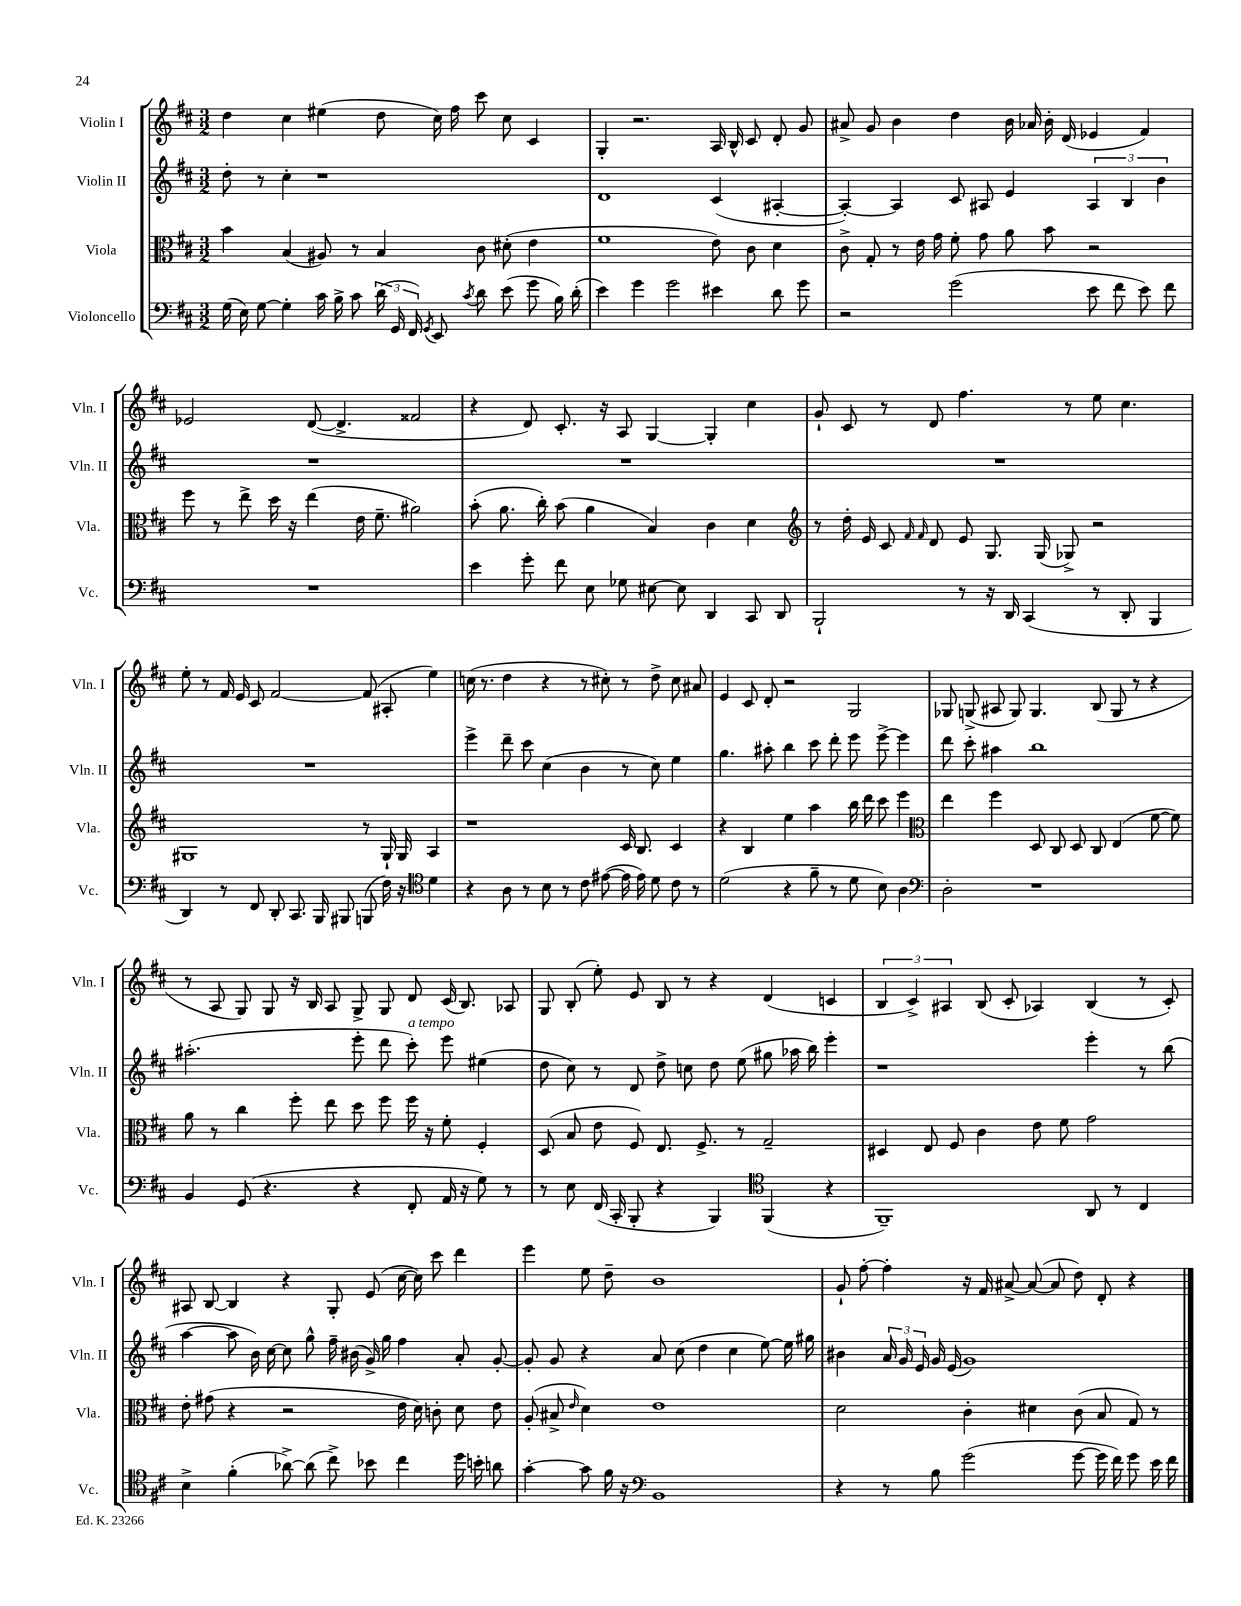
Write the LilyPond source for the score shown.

<<
\new StaffGroup <<
\new Staff = "s0" \with { instrumentName = "Violin I" shortInstrumentName = "Vln. I" } {
    \clef treble \key d \major \numericTimeSignature \time 3/2
    \autoBeamOff d''4 cis''4 eis''4( d''8 cis''16) fis''16 cis'''8 cis''8 cis'4 |
    g4-. r2. a16 b16-^ cis'8 d'8-. g'8 |
    ais'8-> g'8 b'4 d''4 b'16 aes'16 b'16-. d'16( ees'4 fis'4) |
    ees'2 d'8~( d'4.-> fisis'2 |
    r4 d'8) cis'8.-. r16 a8 g4~ g4-. cis''4 |
    g'8-! cis'8 r8 d'8 fis''4. r8 e''8 cis''4. |
    e''8-. r8 fis'16 e'16 cis'8 fis'2~ fis'8( ais8-. e''4) |
    c''16( r8. d''4 r4 r8 cis''8-.) r8 d''8-> cis''8 ais'8 |
    e'4 cis'8 d'8-. r2 g2 |
    ges8 g8->( ais8 g8) g4. b8( g8 r8 r4 |
    r8 a8 g8) g8 r16 b16 a8 g8-> g8 d'8 cis'16( b8.) aes8 |
    g8 b8-.( e''8-.) e'8 b8 r8 r4 d'4( c'4 |
    \tuplet 3/2 { b4 cis'4->) ais4 } b8( cis'8-. aes4) b4( r8 cis'8-.) |
    ais8 b8~ b4 r4 g8-. e'8( cis''16~ cis''16) cis'''8 d'''4 |
    e'''4 e''8 d''8-- b'1 |
    g'8-! fis''8~-. fis''4-. r16 fis'16 ais'8~-> ais'8~( ais'8 d''8) d'8-. r4 \bar "|." |
}
\new Staff = "s1" \with { instrumentName = "Violin II" shortInstrumentName = "Vln. II" } {
    \clef treble \key d \major \numericTimeSignature \time 3/2
    \autoBeamOff d''8-. r8 cis''4-. r1 |
    d'1 cis'4( ais4~-. |
    ais4~-.) ais4 cis'8 ais8 e'4 \tuplet 3/2 { ais4 b4 b'4 } |
    R1. |
    R1. |
    R1. |
    R1. |
    e'''4-> d'''8-- cis'''8 cis''4( b'4 r8 cis''8) e''4 |
    g''4. ais''8-. b''4 cis'''8 d'''8-. e'''8 e'''8~-> e'''4 |
    d'''8 cis'''8-. ais''4 b''1 |
    ais''2.-.( e'''8-. d'''8 cis'''8-.^\markup { \italic "a tempo" }) e'''8 eis''4( |
    d''8 cis''8) r8 d'8 d''8-> c''8 d''8 e''8( gis''8 aes''16 b''16) e'''4-. |
    r1 e'''4-. r8 b''8( |
    a''4~ a''8 b'16) cis''16~ cis''8 g''8-^ fis''16-- bis'16( g'16->) g''16 fis''4 a'8-. g'8~-. |
    g'8-. g'8 r4 a'8 cis''8( d''4 cis''4 e''8~) e''16 gis''16 |
    bis'4 \tuplet 3/2 { a'16 g'16 e'16 } g'16 e'16( g'1) \bar "|." |
}
\new Staff = "s2" \with { instrumentName = "Viola" shortInstrumentName = "Vla." } {
    \clef alto \key d \major \numericTimeSignature \time 3/2
    \autoBeamOff b'4 b4( ais8) r8 b4 cis'8 dis'8-.( e'4 |
    fis'1 e'8) cis'8 d'4 |
    cis'8-> g8-. r8 e'16 g'16 fis'8-. g'8 a'8 b'8 r2 |
    fis''8 r8 e''8-> d''16 r16 e''4( e'16 fis'8.-- ais'2) |
    b'8-.( a'8. cis''16-.) b'8( a'4 b4) cis'4 d'4 |
    \clef treble r8 d''16-. e'16 cis'8 \grace { fis'16 fis'16 } d'8 e'8 g8. g16( ges8->) r2 |
    gis1 r8 gis16-! gis16 a4 |
    r1 cis'16 b8. cis'4 |
    r4 b4 e''4 a''4 b''16 d'''16 cis'''8 e'''4 |
    \clef alto e''4 fis''4 d8 cis8 d8 cis8 e4( fis'8~ fis'8) |
    a'8 r8 cis''4 fis''8-. e''8 d''8 fis''8 fis''16 r16 fis'8-. fis4-. |
    d8( b8 e'8 fis8) e8. fis8.-> r8 g2-- |
    dis4 e8 fis8 cis'4 e'8 fis'8 g'2 |
    e'8-. gis'8( r4 r2 e'16 d'16) c'8-. d'8 e'8 |
    a8-.( bis8-> \grace { e'16 } d'4) e'1 |
    d'2 cis'4-. dis'4 cis'8( b8 g8) r8 \bar "|." |
}
\new Staff = "s3" \with { instrumentName = "Violoncello" shortInstrumentName = "Vc." } {
    \clef bass \key d \major \numericTimeSignature \time 3/2
    \autoBeamOff g16( e16) g8~ g4-. cis'16 b16-> cis'8 \tuplet 3/2 { d'16( g,16 fis,16) } \acciaccatura { g,8 } e,8 \acciaccatura { cis'8 } d'8 e'8( g'8 b16) d'16-.( |
    e'4) g'4 g'2 eis'4 d'8 g'8 |
    r2 g'2( e'8 fis'8 e'8) fis'8 |
    R1. |
    e'4 g'8-. fis'8 e8 ges8 eis8~ eis8 d,4 cis,8 d,8 |
    b,,2-! r8 r16 d,16 cis,4( r8 d,8-. b,,4 |
    d,4) r8 fis,8 d,8-. cis,8. b,,16 bis,,8 b,,8( fis16) r16 \clef tenor d'4 |
    r4 a8 r8 b8 r8 cis'8 eis'8~( eis'16 eis'16) d'8 cis'8 r8 |
    d'2( r4 fis'8-- r8 d'8 b8) a4 |
    \clef bass d2-. r1 |
    b,4 g,8( r4. r4 fis,8-. a,16 r16 g8) r8 |
    r8 e8 fis,16( cis,16-. b,,8-. r4 b,,4) \clef tenor fis,4( r4 |
    fis,1--) a,8 r8 cis4 |
    b4-> fis'4-.( aes'8~->) aes'8( cis''8->) bes'8 cis''4 d''16 b'16-. a'8 |
    g'4~-. g'8 fis'16 r16 \clef bass b,1 |
    r4 r8 b8 g'2( g'8~ g'16 fis'16) g'8 e'16 fis'16 \bar "|." |
}
>>
>>
\layout { \context { \Score \remove "Bar_number_engraver" } }
